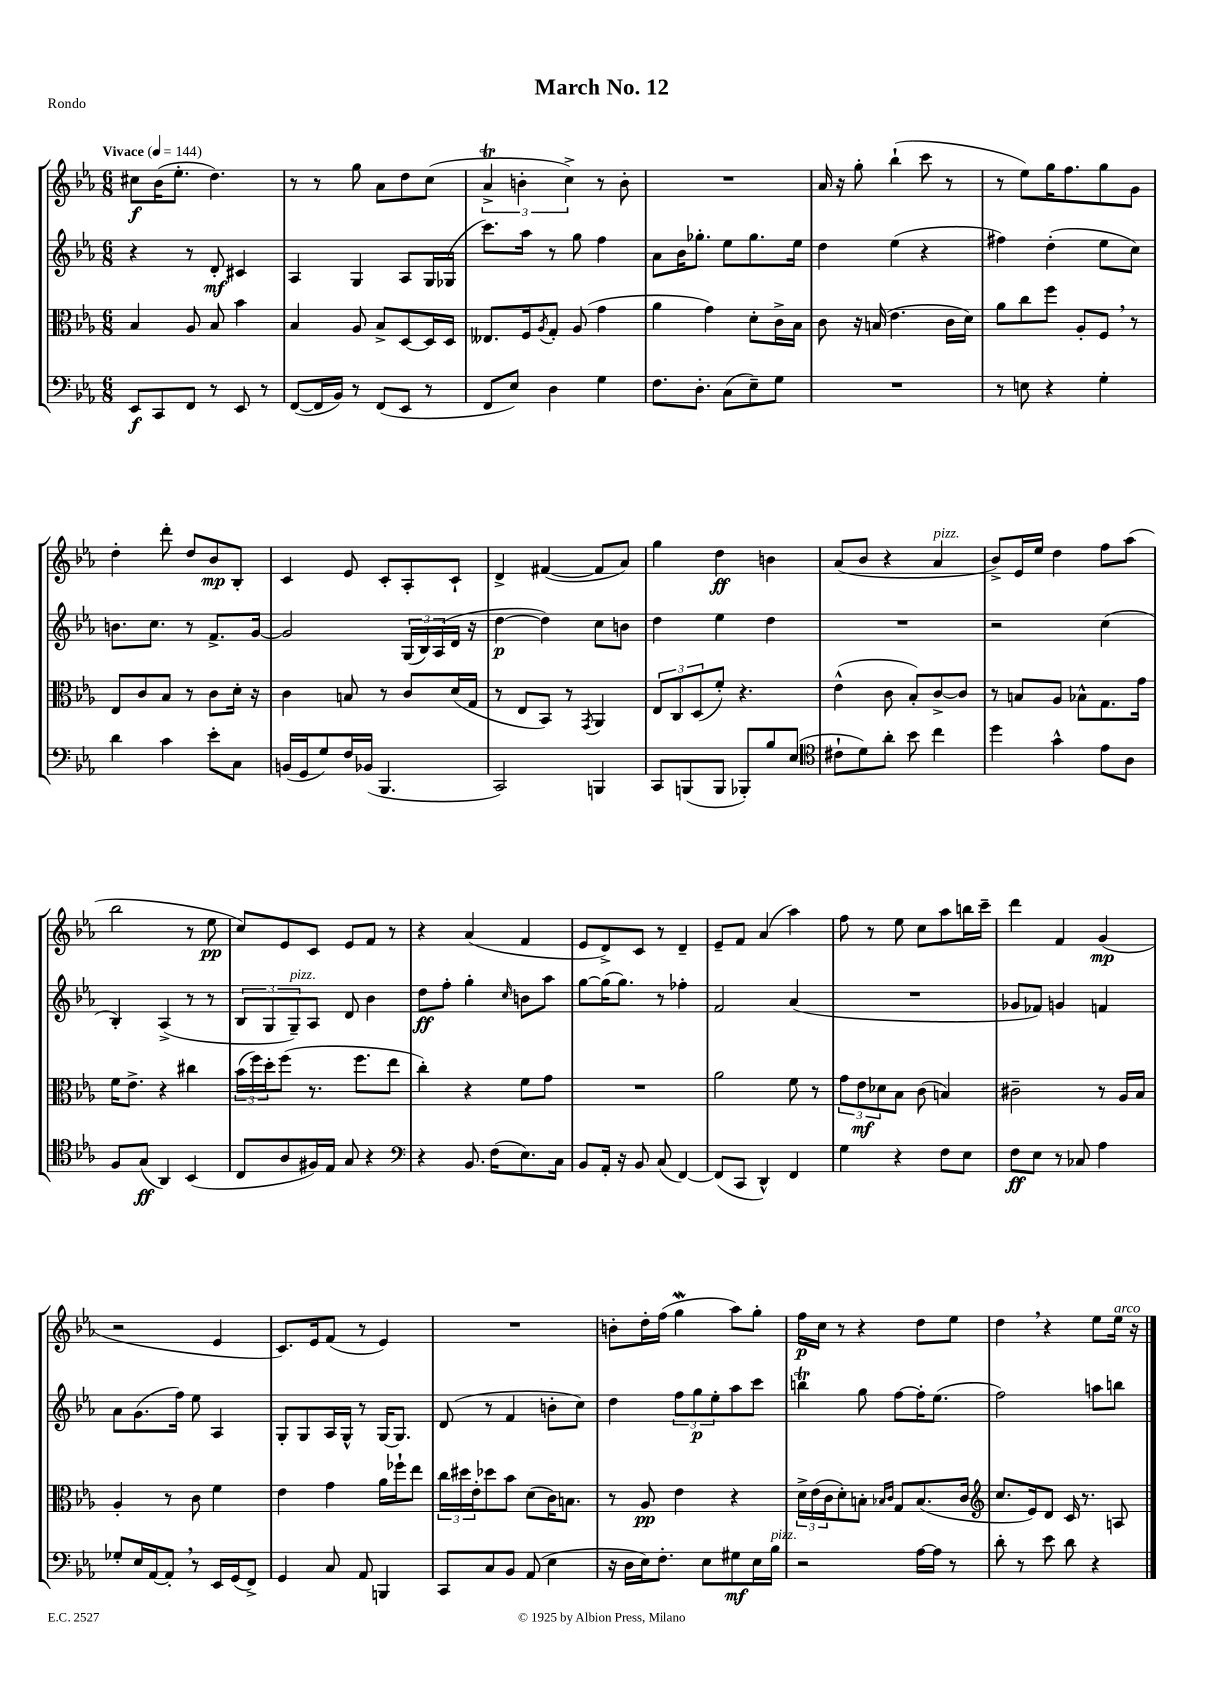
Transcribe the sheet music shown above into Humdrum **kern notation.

**kern	**kern	**kern	**kern
*staff4	*staff3	*staff2	*staff1
*clefF4	*clefC3	*clefG2	*clefG2
*k[b-e-a-]	*k[b-e-a-]	*k[b-e-a-]	*k[b-e-a-]
*M6/8	*M6/8	*M6/8	*M6/8
*MM144	*MM144	*MM144	*MM144
8EE-	4B-	4r	8cc#
8CC	.	.	(16b-
.	.	.	8.ee-'
8FF	8A-	8r	.
8r	8B-	8d'	4.dd)
8EE-	4b-	4c#	.
8r	.	.	.
=	=	=	=
([8FF	4B-	4A-	8r
16FF]	.	.	8r
16BB-)	.	.	.
8r	8A-	4G	8gg
(8FF	8B-^	.	8a-
8EE-	[8D	8A-	8dd
8r	16D]	16G	(8cc
.	16D	(16G-	.
=	=	=	=
8FF	8.E--	8.ccc)	6a-^
8E-)	.	.	.
.	.	.	6b'
.	16F	16aa-	.
.	8qA-	.	.
4D	8G'	8r	.
.	.	.	6cc^)
.	(8A-	8gg	.
4G	4g	4ff	8r
.	.	.	8b'
=	=	=	=
8.F	4a-	8a-	2.r
.	.	16b-	.
8.D'	.	8.gg-'	.
.	4g)	.	.
(8C	.	8ee-	.
8E-~)	8d'	8.gg-	.
8G	16c^	.	.
.	16B-	16ee-	.
=	=	=	=
2.r	8c	4dd	16a-
.	.	.	16r
.	16r	.	8gg'
.	(16B	.	.
.	4.e-	(4ee-	(4bb-`
.	.	4r	8ccc
.	16c	.	8r
.	16d)	.	.
=	=	=	=
8r	8a-	4ff#)	8r
8E	8cc	.	8ee-)
4r	8ff	(4dd'	16gg
.	.	.	8.ff
.	8A-'	.	.
4G'	8F	8ee-	8gg
.	8r	8cc)	8g
=	=	=	=
4d	8E-	8.b	4dd'
.	8c	.	.
.	.	8.cc	.
4c	8B-	.	8ddd'
.	8r	8r	8dd
8e-'	8c	8.f^	8b-
8C	16d'	.	8B-'
.	16r	[16g	.
=	=	=	=
(16BB	4c	2g]	4c
16GG	.	.	.
8G)	.	.	.
16F	8B	.	8e-
(16BB-	.	.	.
4.BBB-	8r	.	8c'
.	8c	(24G	8A-'
.	.	24B-)	.
.	.	(24A-	.
.	(16d	16d	8c`
.	16G	16r	.
=	=	=	=
2CC)	8r	[4dd	4d^
.	8E-	.	.
.	8BB-)	4dd])	([4f#
.	8r	.	.
.	8qGG	.	.
4BBB	4AA-	8cc	8f#]
.	.	8b	8a-)
=	=	=	=
8CC	12E-	4dd	4gg
.	12C	.	.
(8BBB	.	.	.
.	(12D	.	.
8BBB	8f')	4ee-	4dd
8BBB-')	4.r	.	.
8B-	.	4dd	4b
(8E-	.	.	.
=	=	=	=
*clefC4	*	*	*
8c#`	(4e-^^	2.r	(8a-
8d)	.	.	8b-
8a-'	8c	.	4r
8b-	8B-')	.	.
4cc	[8c^	.	4a-
.	8c]	.	.
=	=	=	=
4dd	8r	2r	8b-^)
.	8B	.	16e-
.	.	.	16ee-
4g^^	8A-	.	4dd
.	8B-^^	.	.
8e-	8.G	(4cc	8ff
8A-	.	.	(8aa-
.	16g	.	.
=	=	=	=
8F	16f	4B-')	2bb-
.	8.e-^	.	.
(8G	.	.	.
4AA-)	4r	(4A-^	.
(4BB-	4cc#	8r	8r
.	.	8r	8ee-
=	=	=	=
8C	(24b-	12B-	8cc)
.	24ff)	.	.
.	24dd'	12G	.
8A-	(8ff	.	8e-
.	.	12G~)	.
16F#)	8.r	8A-	8c
16E-	.	.	.
8G	.	8d	8e-
.	8.ff	.	.
4r	.	4b-	8f
.	8ee-	.	8r
=	=	=	=
*clefF4	*	*	*
4r	4cc')	8dd	4r
.	.	8ff'	.
8.BB-	4r	4gg'	(4a-
(16F	.	.	.
.	.	16qqcc	.
8.E-)	8f	8b	4f
.	8g	8aa-	.
16C	.	.	.
=	=	=	=
8BB-	2.r	[8gg	8e-
16AA-'	.	(16gg]	8d^)
16r	.	8.gg)	.
8BB-	.	.	8c
(8C	.	8r	8r
[4FF)	.	4ff-'	4d~
=	=	=	=
(8FF]	2a-	2f	8e-~
8CC	.	.	8f
4DD^^)	.	.	(4a-
4FF	8f	(4a-	4aa-)
.	8r	.	.
=	=	=	=
4G	12g	2.r	8ff
.	12e-	.	.
.	.	.	8r
.	12d-	.	.
4r	8B-	.	8ee-
.	(8c	.	8cc
8F	4B)	.	8aa-
8E-	.	.	16bb
.	.	.	16ccc~
=	=	=	=
8F	2c#~	8g-	4ddd
8E-	.	8f-)	.
8r	.	4g	4f
8C-	.	.	.
4A-	8r	4f	(4g
.	16A-	.	.
.	16B-	.	.
=	=	=	=
8G-'	4A-'	8a-	2r
16E-	.	(8.g	.
[16AA-	.	.	.
8AA-']	8r	.	.
.	.	16ff)	.
8r	8c	8ee-	.
16EE-	4f	4A-	4e-
(16GG	.	.	.
8FF^)	.	.	.
=	=	=	=
4GG	4e-	8G'	8.c)
.	.	8G	.
.	.	.	16e-
8C	4g	16A-	(8f
.	.	16G^^	.
8AA-	.	8r	8r
4BBB	16a-	[16G	4e-)
.	16ff-`	8.G]	.
.	8ee-	.	.
=	=	=	=
8CC	24cc	(8d	2.r
.	24dd#	.	.
.	24e-'	.	.
8C	8dd-	8r	.
8BB-	8b-	4f	.
(8AA-	(8d	.	.
4E-	16c)	8b'	.
.	8.B	.	.
.	.	8cc)	.
=	=	=	=
16r	8r	4dd	8b'
16D	.	.	.
16E-)	8A-	.	16dd'
8.F'	.	.	(16ff
.	4e-	12ff	4gg
.	.	12gg	.
8E-	.	.	.
.	.	12ee-'	.
8G#	4r	8aa-	8aa-)
16E-	.	8ccc	8gg'
16B-	.	.	.
=	=	=	=
2r	24d^	4bb	16ff
.	(24e-	.	.
.	.	.	16cc
.	24c	.	.
.	8d')	.	8r
.	8B'	8gg	4r
.	16qqB-	.	.
.	16qqc	.	.
.	8G	[8ff	.
[16A-	(8.B-	16ff']	8dd
16A-]	.	(8.ee-	.
8r	.	.	8ee-
.	16c	.	.
=	=	=	=
*	*clefG2	*	*
8d'	8.cc	2ff)	4dd
8r	.	.	.
.	16e-)	.	.
8e-	8d	.	4r
8d	16c	.	.
.	8.r	.	.
4r	.	8aa	8ee-
.	8A	8bb	16ee-
.	.	.	16r
==	==	==	==
*-	*-	*-	*-
